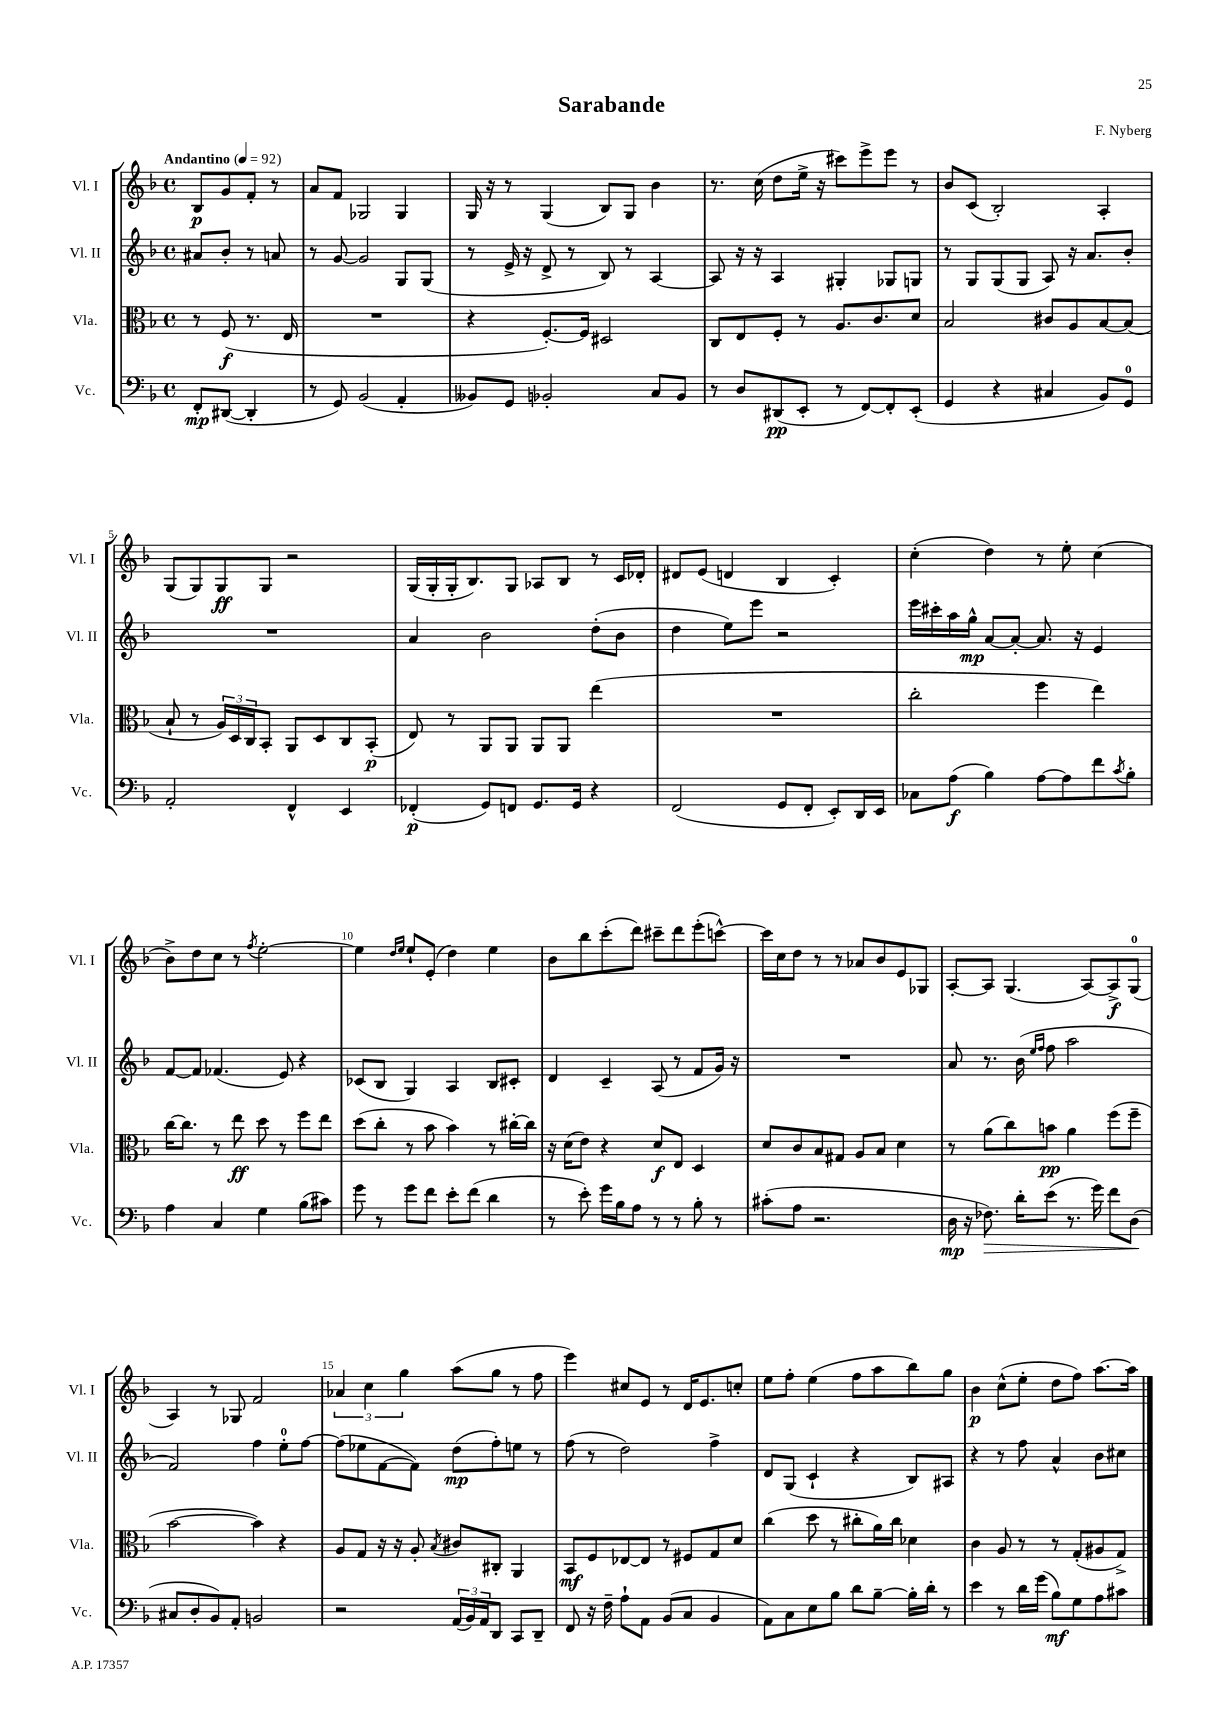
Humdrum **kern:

**kern	**dynam	**kern	**dynam	**kern	**dynam	**kern	**dynam
*part4	*part4	*part3	*part3	*part2	*part2	*part1	*part1
*staff4	*staff4	*staff3	*staff3	*staff2	*staff2	*staff1	*staff1
*I"Vc.	*	*I"Vla.	*	*I"Vl. II	*	*I"Vl. I	*
*I'Vc.	*	*I'Vla.	*	*I'Vl. II	*	*I'Vl. I	*
*clefF4	*	*clefC3	*	*clefG2	*	*clefG2	*
*k[b-]	*	*k[b-]	*	*k[b-]	*	*k[b-]	*
*M4/4	*	*M4/4	*	*M4/4	*	*M4/4	*
*met(c)	*	*met(c)	*	*met(c)	*	*met(c)	*
*MM92	*	*MM92	*	*MM92	*	*MM92	*
=	=	=	=	=	=	=	=
!	!	!	!	!	!	!LO:TX:a:B:t=Andantino	!
8FF'/L	mp	8r	.	8a#X/L	.	8B-/L	p
([8DD#X/J	.	(8F/	f	8b-'/J	.	8g/	.
4DD#'/]	.	8.r	.	8r	.	8f'/J	.
.	.	.	.	8an/	.	8r	.
.	.	16E/	.	.	.	.	.
=1	=1	=1	=1	=1	=1	=1	=1
8r	.	1r	.	8r	.	8a/L	.
8GG/)	.	.	.	[8g/	.	8f/J	.
(2BB-/	.	.	.	2g/]	.	2G-X/	.
4AA'/	.	.	.	8G/L	.	4G-/	.
.	.	.	.	(8G/J	.	.	.
=2	=2	=2	=2	=2	=2	=2	=2
8BB--X/L)	.	4r	.	8r	.	16G/	.
.	.	.	.	.	.	16r	.
8GG/J	.	.	.	16e^/	.	8r	.
.	.	.	.	16r	.	.	.
2BB-X'/	.	[8.F'/L)	.	8d^/	.	(4G/	.
.	.	.	.	8r	.	.	.
.	.	16F/Jk]	.	.	.	.	.
.	.	2D#X/	.	8B-/)	.	8B-/L)	.
.	.	.	.	8r	.	8G/J	.
8C/L	.	.	.	[4A/	.	4b-\	.
8BB-/J	.	.	.	.	.	.	.
=3	=3	=3	=3	=3	=3	=3	=3
8r	.	8C/L	.	8A/]	.	8.r	.
8D/L	.	8E/	.	16r	.	.	.
.	.	.	.	16r	.	(16cc\	.
(8DD#X/	pp	8F'/J	.	4A/	.	8dd\L	.
8EE'/J	.	8r	.	.	.	16ee^\Jk	.
.	.	.	.	.	.	16r	.
8r	.	8.A/L	.	4G#X'/	.	8ccc#X\L)	.
[8FF/L)	.	.	.	.	.	8eee^\	.
.	.	8.c/	.	.	.	.	.
8FF'/]	.	.	.	8G-X/L	.	8eee\J	.
(8EE'/J	.	8d/J	.	8Gn/J	.	8r	.
=4	=4	=4	=4	=4	=4	=4	=4
4GG/	.	2B-/	.	8r	.	8b-/L	.
.	.	.	.	8G/L	.	(8c/J	.
4r	.	.	.	(8G/	.	2B-'/)	.
.	.	.	.	8G/J	.	.	.
4C#X/	.	8c#X/L	.	8A/)	.	.	.
.	.	8A/	.	16r	.	.	.
.	.	.	.	8.a/L	.	.	.
8BB-/L)	.	[8B-/	.	.	.	4A'/	.
8GG/J	.	(8B-/J]	.	8b-'/J	.	.	.
!!LO:LB:g=z
=5	=5	=5	=5	=5	=5	=5	=5
2AA'/	.	8B-`/	.	1r	.	(8G/L	.
.	.	8r	.	.	.	8G/)	.
.	.	24A/LL)	.	.	.	8G/	ff
.	.	24D/	.	.	.	.	.
.	.	24C/J	.	.	.	.	.
.	.	8BB-'/J	.	.	.	8G/J	.
4FF^^/	.	8AA/L	.	.	.	2r	.
.	.	8D/	.	.	.	.	.
4EE/	.	8C/	.	.	.	.	.
.	.	(8BB-'/J	p	.	.	.	.
=6	=6	=6	=6	=6	=6	=6	=6
(4FF-X'/	p	8E/)	.	4a/	.	(16G/LL	.
.	.	.	.	.	.	16G'/	.
.	.	8r	.	.	.	16G'/J	.
.	.	.	.	.	.	8.B-/)	.
8GG/L)	.	8AA/L	.	2b-\	.	.	.
8FFn/J	.	8AA/J	.	.	.	8G/J	.
8.GG/L	.	8AA/L	.	.	.	8A-X/L	.
.	.	8AA/J	.	.	.	8B-/J	.
16GG/Jk	.	.	.	.	.	.	.
4r	.	(4ee\	.	(8dd'\L	.	8r	.
.	.	.	.	8b-\J	.	16c/LL	.
.	.	.	.	.	.	16d-X'/JJ	.
=7	=7	=7	=7	=7	=7	=7	=7
(2FF/	.	1r	.	4dd\	.	8d#X/L	.
.	.	.	.	.	.	(8e/J	.
.	.	.	.	8ee\L)	.	4dn/	.
.	.	.	.	8eee\J	.	.	.
8GG/L	.	.	.	2r	.	4B-/	.
8FF'/J	.	.	.	.	.	.	.
8EE'/L)	.	.	.	.	.	4c'/)	.
16DD/L	.	.	.	.	.	.	.
16EE/JJ	.	.	.	.	.	.	.
=8	=8	=8	=8	=8	=8	=8	=8
8C-X\L	.	2cc'\	.	16eee\LL	.	(4cc'\	.
.	.	.	.	16ccc#X'\	.	.	.
(8A\J	f	.	.	16aa\	.	.	.
.	.	.	.	16gg^^\JJ	mp	.	.
4B-\)	.	.	.	[8a/L	.	4dd\)	.
.	.	.	.	8a'/J_	.	.	.
[8A\L	.	4ff\	.	8.a/]	.	8r	.
8A\]	.	.	.	.	.	8ee'\	.
.	.	.	.	16r	.	.	.
8f\	.	4ee\)	.	4e/	.	(4cc\	.
8qc/	.	.	.	.	.	.	.
8B-'\J	.	.	.	.	.	.	.
!!LO:LB:g=z
=9	=9	=9	=9	=9	=9	=9	=9
4A\	.	[16cc\KL	.	[8f/L	.	8b-^\L)	.
.	.	8.cc\J]	.	.	.	.	.
.	.	.	.	8f/J]	.	8dd\	.
4C/	.	8r	.	(4.f-X/	.	8cc\J	.
.	.	8ee\	ff	.	.	8r	.
.	.	.	.	.	.	8qff/	.
4G\	.	8dd\	.	.	.	[2ee'\	.
.	.	8r	.	8e/)	.	.	.
(8B-\L	.	8ff\L	.	4r	.	.	.
8c#X\J)	.	8ee\J	.	.	.	.	.
=10	=10	=10	=10	=10	=10	=10	=10
8g\	.	(8dd\L	.	(8c-X/L	.	4ee\]	.
8r	.	8cc'\J	.	8B-/J	.	.	.
.	.	.	.	.	.	16qqdd/LL	.
.	.	.	.	.	.	16qqee/JJ	.
8g\L	.	8r	.	4G/)	.	8ee`/L	.
8f\J	.	8b-\	.	.	.	(8e'/J	.
8e'\L	.	4b-\)	.	4A/	.	4dd\)	.
(8f\J	.	.	.	.	.	.	.
4d\	.	8r	.	8B-/L	.	4ee\	.
.	.	[16cc#X'\LL	.	8c#X'/J	.	.	.
.	.	16cc#\JJ]	.	.	.	.	.
=11	=11	=11	=11	=11	=11	=11	=11
8r	.	16r	.	4d/	.	8b-\L	.
.	.	(16d\KL	.	.	.	.	.
8e'\)	.	8e\J)	.	.	.	8bb-\	.
16g\LL	.	4r	.	4c~/	.	(8ccc'\	.
16B-\J	.	.	.	.	.	.	.
8A\J	.	.	.	.	.	8ddd\J)	.
8r	.	8d/L	f	(8A/	.	8ccc#X~\L	.
8r	.	8E/J	.	8r	.	8ddd\	.
8B-'\	.	4D/	.	8f/L	.	(8eee'\	.
8r	.	.	.	16g/Jk)	.	[8cccn^^\J)	.
.	.	.	.	16r	.	.	.
=12	=12	=12	=12	=12	=12	=12	=12
(8c#X'\L	.	8d/L	.	1r	.	16ccc\LL]	.
.	.	.	.	.	.	16cc\J	.
8A\J	.	8c/	.	.	.	8dd\J	.
2.r	.	8B-/	.	.	.	8r	.
.	.	8G#X/J	.	.	.	8r	.
.	.	8A/L	.	.	.	8a-X/L	.
.	.	8B-/J	.	.	.	8b-/	.
.	.	4d\	.	.	.	8e/	.
.	.	.	.	.	.	8G-X/J	.
=13	=13	=13	=13	=13	=13	=13	=13
16D\	mp	8r	.	8a/	.	[8A'/L	.
16r	.	.	.	.	.	.	.
!	!LO:HP:b	!	!	!	!	!	!
8.F-X\)	>	(8a\L	.	8.r	.	8A/J]	.
.	.	8cc\)	.	.	.	(4.G/	.
16d'\KL	.	.	.	(16b-\	.	.	.
.	.	.	.	16qqee/LL	.	.	.
.	.	.	.	16qqff/JJ	.	.	.
(8e\J	.	8bn\J	pp	8ff\	.	.	.
8.r	.	4a\	.	2aa\	.	.	.
.	.	.	.	.	.	[8A/L)	.
16g\)	.	.	.	.	.	.	.
8f\L	.	(8ff\L	.	.	.	8A^/]	f
(8D\J	.	8ff~\J	.	.	.	(8G/J	.
.	]	.	.	.	.	.	.
!!LO:LB:g=z
=14	=14	=14	=14	=14	=14	=14	=14
8C#X/L	.	[2b-\	.	2f/)	.	4A/)	.
8D'/	.	.	.	.	.	.	.
8BB-/)	.	.	.	.	.	8r	.
8AA'/J	.	.	.	.	.	8G-X/	.
2BBn/	.	4b-\])	.	4ff\	.	2f/	.
.	.	4r	.	8ee'\L	.	.	.
.	.	.	.	[8ff\J	.	.	.
=15	=15	=15	=15	=15	=15	=15	=15
2r	.	8A/L	.	(8ff\L]	.	6a-X/	.
.	.	8G/J	.	8ee-X\	.	.	.
.	.	.	.	.	.	6cc\	.
.	.	16r	.	[8f\	.	.	.
.	.	16r	.	.	.	.	.
.	.	.	.	.	.	6gg\	.
.	.	8A'/	.	8f\J])	.	.	.
.	.	8qB-/	.	.	.	.	.
(24AA/LL	.	8c#X/L	.	(8dd\L	mp	(8aa\L	.
24BB-/)	.	.	.	.	.	.	.
24AA/J	.	.	.	.	.	.	.
8DD/J	.	8C#X'/J	.	8ff'\)	.	8gg\J	.
8CC/L	.	4AA/	.	8een\J	.	8r	.
8DD~/J	.	.	.	8r	.	8ff\	.
=16	=16	=16	=16	=16	=16	=16	=16
8FF/	.	8BB-/L	mf	(8ff\	.	4eee\)	.
16r	.	8F/	.	8r	.	.	.
16F~\	.	.	.	.	.	.	.
8A`\L	.	[8E-X/	.	2dd\)	.	8cc#X/L	.
8AA\J	.	8E-/J]	.	.	.	8e/J	.
(8BB-/L	.	8r	.	.	.	8r	.
8C/J	.	8F#X/L	.	.	.	16d/KL	.
.	.	.	.	.	.	8.e/	.
4BB-/	.	8G/	.	4ff^\	.	.	.
.	.	8d/J	.	.	.	8ccn'/J	.
=17	=17	=17	=17	=17	=17	=17	=17
8AA\L)	.	(4cc\	.	8d/L	.	8ee\L	.
8C\	.	.	.	(8G/J	.	8ff'\J	.
8E\	.	8dd\	.	4c`/	.	(4ee\	.
8B-\J	.	8r	.	.	.	.	.
8d\L	.	8cc#X'\L	.	4r	.	8ff\L	.
[8B-~\J	.	16a\L)	.	.	.	8aa\	.
.	.	16cc#\JJ	.	.	.	.	.
16B-'\LL]	.	4d-X\	.	8B-/L)	.	8bb-\)	.
16d'\JJ	.	.	.	.	.	.	.
8r	.	.	.	8A#X/J	.	8gg\J	.
=18	=18	=18	=18	=18	=18	=18	=18
4e\	.	4c\	.	4r	.	4b-\	p
8r	.	8A/	.	8r	.	(8cc^^\L	.
16d\LL	.	8r	.	8ff\	.	8ee'\J	.
(16g\JJ	.	.	.	.	.	.	.
8B-\L)	mf	8r	.	4a^^/	.	8dd\L	.
8G\	.	(8G'/L	.	.	.	8ff\J)	.
8A\	.	8A#X/	.	8b-\L	.	[8.aa\L	.
8c#X\J	.	8G^/J)	.	8cc#X\J	.	.	.
.	.	.	.	.	.	16aa\Jk]	.
==	==	==	==	==	==	==	==
*-	*-	*-	*-	*-	*-	*-	*-
